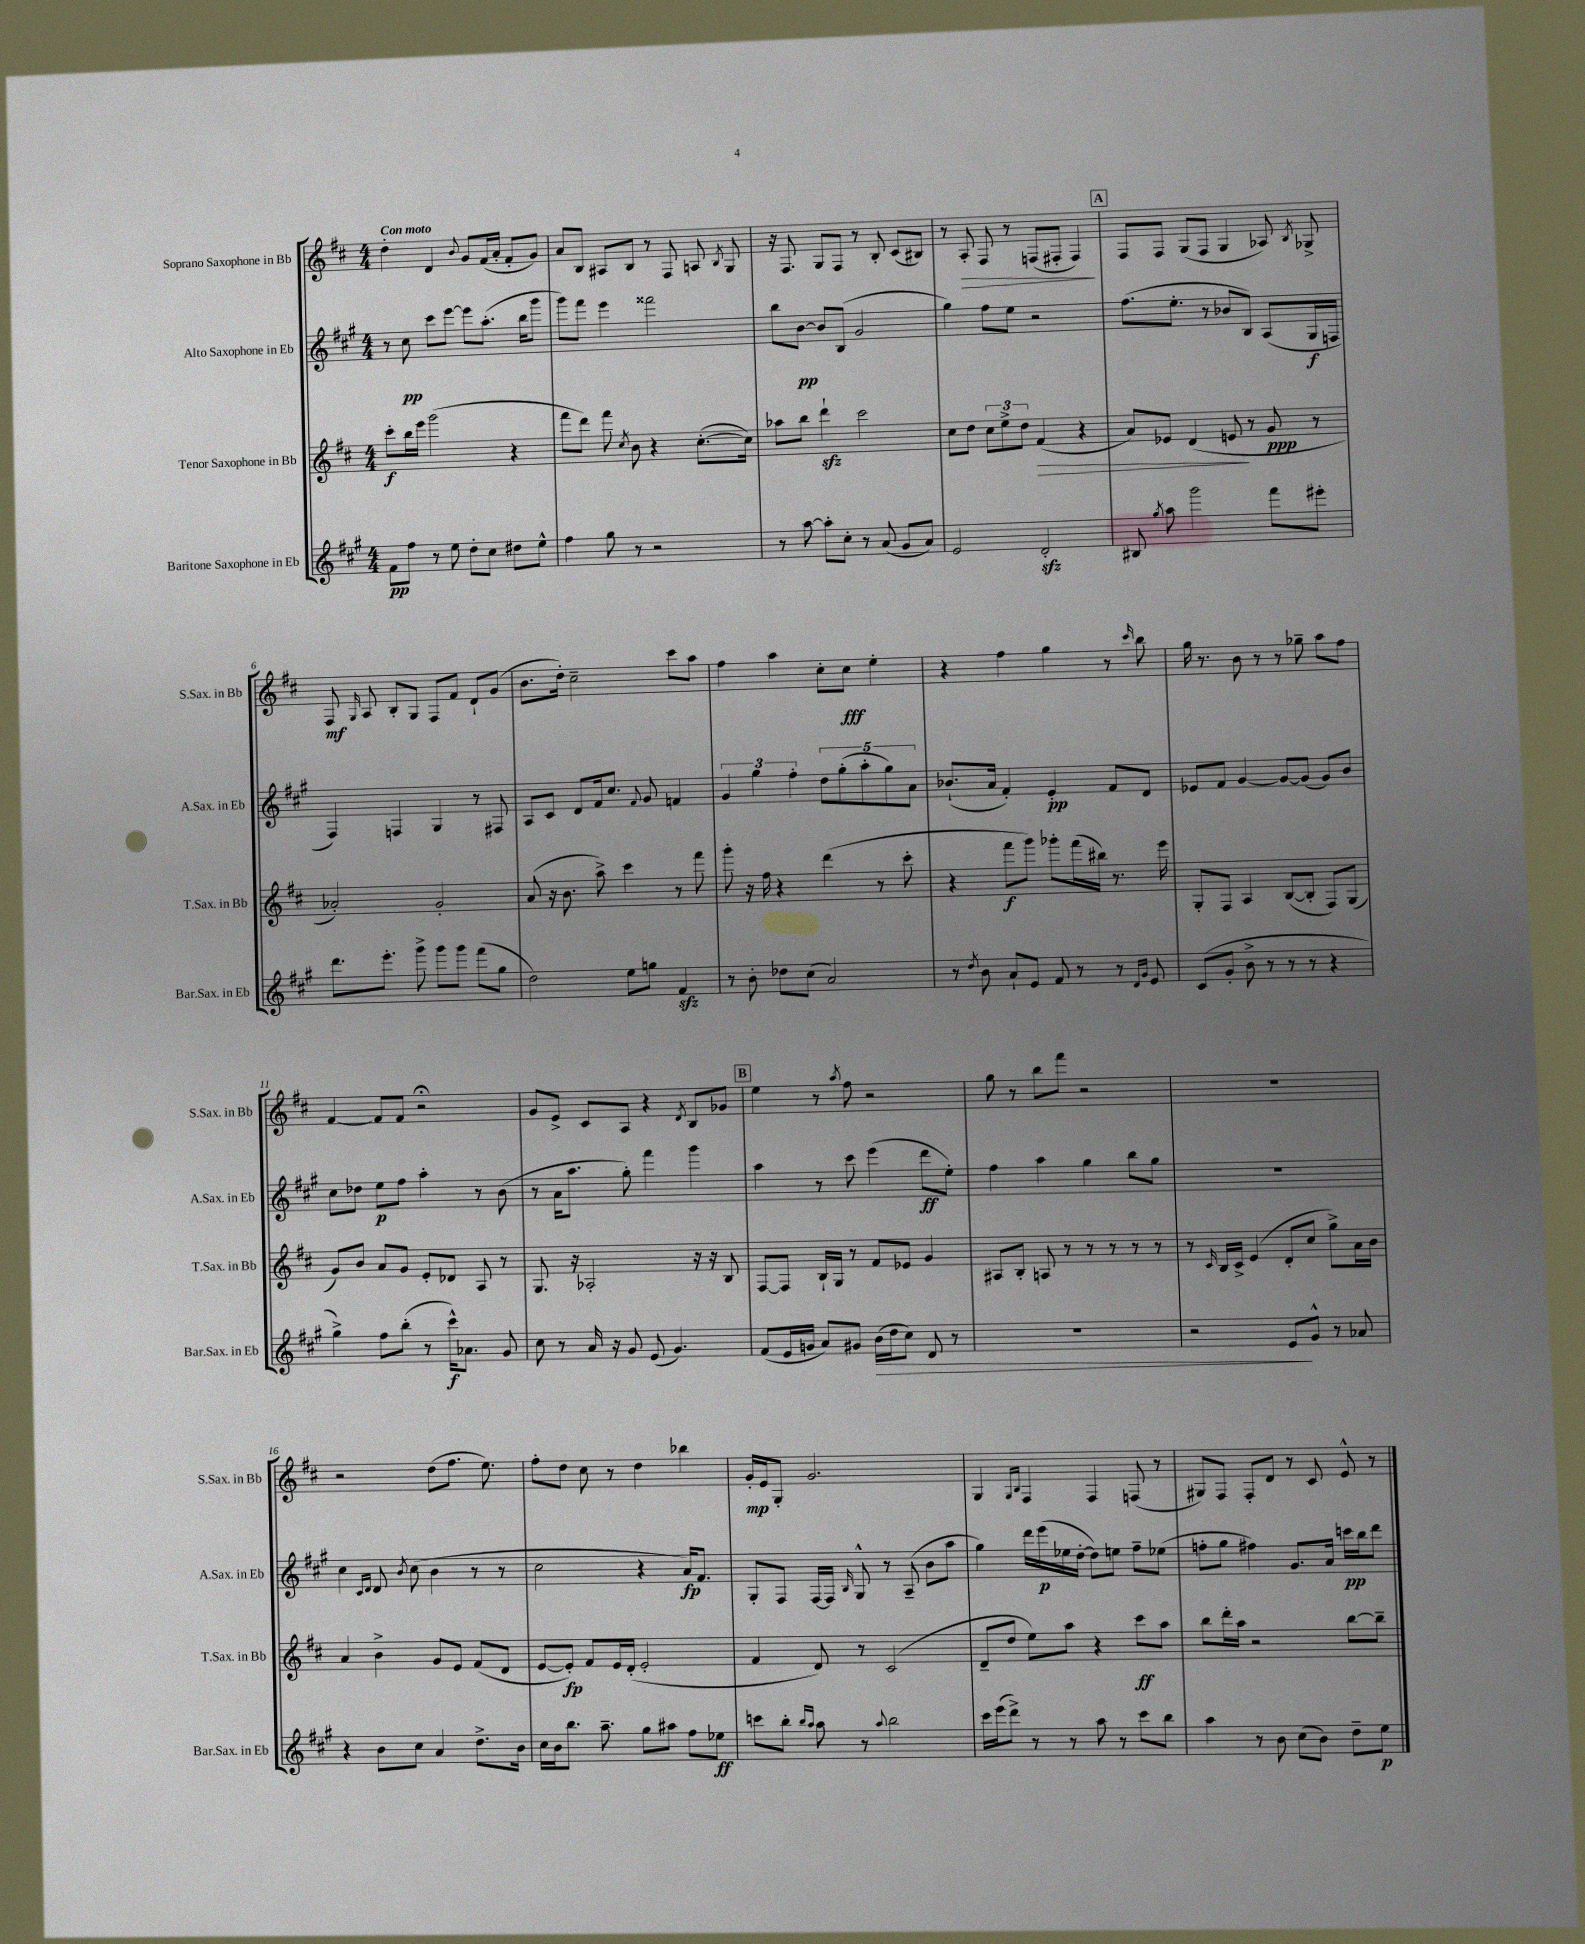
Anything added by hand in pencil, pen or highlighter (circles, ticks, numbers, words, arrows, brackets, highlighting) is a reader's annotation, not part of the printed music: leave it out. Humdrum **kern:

**kern	**dynam	**kern	**dynam	**kern	**dynam	**kern	**dynam
*part4	*part4	*part3	*part3	*part2	*part2	*part1	*part1
*staff4	*staff4	*staff3	*staff3	*staff2	*staff2	*staff1	*staff1
*I"Baritone Saxophone in Eb	*	*I"Tenor Saxophone in Bb	*	*I"Alto Saxophone in Eb	*	*I"Soprano Saxophone in Bb	*
*I'Bar.Sax. in Eb	*	*I'T.Sax. in Bb	*	*I'A.Sax. in Eb	*	*I'S.Sax. in Bb	*
*clefG2	*	*clefG2	*	*clefG2	*	*clefG2	*
*k[f#c#g#]	*	*k[f#c#]	*	*k[f#c#g#]	*	*k[f#c#]	*
*M4/4	*	*M4/4	*	*M4/4	*	*M4/4	*
=1	=1	=1	=1	=1	=1	=1	=1
!	!	!	!	!	!	!LO:TX:a:B:t=Con moto	!
8f#\L	pp	8ccc#'\L	f	8r	.	4dd'\	.
8ff#\J	.	16bb\L	.	8cc#\	pp	.	.
.	.	16eee\JJ	.	.	.	.	.
8r	.	(2ggg\	.	8ccc#\L	.	4d/	.
8ee\	.	.	.	[8eee\J	.	.	.
.	.	.	.	.	.	8qqb/	.
8dd'\L	.	.	.	8eee\L]	.	8g/L	.
8cc#\J	.	.	.	(8.aa'\J	.	(16f#/L	.
.	.	.	.	.	.	16a'/JJ	.
8dd#X\L	.	4r	.	.	.	8f#'/L	.
.	.	.	.	16bb\KL	.	.	.
8ee^^\J	.	.	.	8ggg#\J	.	8g/J)	.
=2	=2	=2	=2	=2	=2	=2	=2
4ff#\	.	8fff#\L	.	8ggg#\L)	.	8a/L	.
.	.	8ddd\J)	.	8fff#\J	.	8B/J	.
8gg#\	.	8fff#\	.	4eee\	.	8A#X/L	.
.	.	8qcc#/	.	.	.	.	.
8r	.	8b\	.	.	.	8B/J	.
2r	.	4r	.	2fff##X\	.	8r	.
.	.	.	.	.	.	8F#/	.
.	.	([8.cc#'\L	.	.	.	8An/	.
.	.	.	.	.	.	8qB/	.
.	.	.	.	.	.	8G/	.
.	.	16cc#\Jk])	.	.	.	.	.
=3	=3	=3	=3	=3	=3	=3	=3
8r	.	8aa-X\L	.	8bb\L	.	16r	.
.	.	.	.	.	.	8.F#/	.
[8aa\	.	8bb\J	.	[8b\J	pp	.	.
8aa'\L]	.	4dddzz`\	.	8b/L]	.	8G/L	.
8cc#'\J	.	.	.	(8B/J	.	8F#/J	.
8r	.	2ccc#\	.	2g#/	.	8r	.
(8a/	.	.	.	.	.	8B'/	.
8g#/L	.	.	.	.	.	(8c#/L	.
8a/J)	.	.	.	.	.	8B#X/J)	.
=4	=4	=4	=4	=4	=4	=4	=4
2e/	.	8cc#\L	.	4gg#\)	.	8r	.
!	!	!	!	!	!	!	!LO:HP:b
.	.	8dd\J	.	.	.	8A'/	>
.	.	12cc#\L	.	8ff#\L	.	8F#/	.
.	.	12ee^\	.	.	.	.	.
.	.	.	.	8ee\J	.	8r	.
.	.	12dd\J	.	.	.	.	.
!	!	!	!LO:HP:b	!	!	!	!
2dzz'/	.	(4f#/	>	2r	.	(8Fn/L	.
.	.	.	.	.	.	8F#X'/J	.
.	.	4r	.	.	.	4F#/)	.
.	.	.	.	.	.	.	]
!!LO:REH:place=s1:t=A
=5	=5	=5	=5	=5	=5	=5	=5
8B#X/	.	8a/L)	.	(8.ff#\L	.	8F#/L	.
8qgg#/	.	.	.	.	.	.	.
8aa\	.	8e-X/J	.	.	.	8F#/J	.
.	.	.	.	8.ee'\J	.	.	.
2ggg#\	.	(4d/	.	.	.	(8G/L	.
.	.	.	.	8r	.	8F#/J	.
.	.	8en/	.	8b-X/L	.	4G/	.
.	.	8r	]	8B/J)	.	.	.
8fff#\L	.	8g/	ppp	(8A/L	.	8A-X/)	.
.	.	.	.	.	.	8qB/	.
8eee#X'\J	.	8r	.	16G#/L	f	8G-X^/	.
.	.	.	.	16Fn/JJ	.	.	.
!!LO:LB:g=z
=6	=6	=6	=6	=6	=6	=6	=6
8.ddd\L	.	2a-X'/)	.	4F#/)	.	8F#/	mf
.	.	.	.	.	.	16qqG/	.
.	.	.	.	.	.	8A/	.
8.eee'\J	.	.	.	.	.	.	.
.	.	.	.	4Fn/	.	8B'/L	.
8ggg#^\	.	.	.	.	.	8G/J	.
8ggg#\L	.	2g'/	.	4G#/	.	8F#/L	.
8ggg#\J	.	.	.	.	.	8f#/J	.
(8fff#\L	.	.	.	8r	.	8d`/L	.
8gg#\J	.	.	.	8F#X/	.	(8g/J	.
=7	=7	=7	=7	=7	=7	=7	=7
2dd\)	.	(8a/	.	8A/L	.	8.b\L	.
.	.	16r	.	8c#/J	.	.	.
.	.	8.b\	.	.	.	16dd'\Jk)	.
.	.	.	.	8d/L	.	2cc#~\	.
.	.	8aa^\)	.	16f#/k	.	.	.
.	.	.	.	8.cc#/J	.	.	.
8ee\L	.	4ccc#\	.	.	.	.	.
.	.	.	.	8qqf#/	.	.	.
8ggn\J	.	.	.	8g#/	.	.	.
4f#zz/	.	8r	.	4fn/	.	8ccc#\L	.
.	.	8fff#\	.	.	.	8aa\J	.
=8	=8	=8	=8	=8	=8	=8	=8
8r	.	8ggg'\	.	6g#/	.	4ff#\	.
8b'\	.	16r	.	.	.	.	.
.	.	.	.	6gg#\	.	.	.
.	.	16ff#\	.	.	.	.	.
8dd-X\L	.	4r	.	.	.	4aa\	.
.	.	.	.	6ff#'\	.	.	.
(8cc#\J	.	.	.	.	.	.	.
2a/)	.	(4ddd\	.	10dd\L	.	8cc#'\L	.
.	.	.	.	(10gg#'\	.	.	.
.	.	.	.	.	.	8cc#\J	fff
.	.	.	.	10aa'\	.	.	.
.	.	8r	.	.	.	4ee'\	.
.	.	.	.	10gg#\)	.	.	.
.	.	8ccc#'\	.	.	.	.	.
.	.	.	.	10a\J	.	.	.
=9	=9	=9	=9	=9	=9	=9	=9
8r	.	4r	.	(8.b-X`/L	.	4r	.
8qdd/	.	.	.	.	.	.	.
8b\	.	.	.	.	.	.	.
.	.	.	.	16a/Jk	.	.	.
8a`/L	.	8fff#\L	f	4f#'/)	.	4ff#\	.
8e/J	.	8ggg\J)	.	.	.	.	.
8f#/	.	8ggg-X'\L	.	4e'/	pp	4gg\	.
8r	.	(16fff#\L	.	.	.	.	.
.	.	16bb#X\JJ)	.	.	.	.	.
8r	.	8.r	.	8f#/L	.	8r	.
16qqd/LL	.	.	.	.	.	.	.
16qqg#/JJ	.	.	.	.	.	16qqccc#/	.
8e/	.	.	.	8d/J	.	8bb\	.
.	.	16eee\	.	.	.	.	.
=10	=10	=10	=10	=10	=10	=10	=10
(8c#/L	.	8G'/L	.	8e-X/L	.	16gg\	.
.	.	.	.	.	.	8.r	.
8g#'/J	.	8F#/J	.	8f#/J	.	.	.
8b^\	.	4A/	.	[4g#/	.	8b\	.
8r	.	.	.	.	.	8r	.
8r	.	([8B/L	.	8g#/L_	.	8r	.
8r	.	8B'/J]	.	(8g#/J]	.	8gg-X~\	.
4r	.	8F#/L)	.	8g#/L)	.	8aa\L	.
.	.	(8G/J	.	8b/J	.	8ff#\J	.
!!LO:LB:g=z
=11	=11	=11	=11	=11	=11	=11	=11
4gg#^\)	.	8g/L)	.	8cc#\L	.	[4f#/	.
.	.	8b/J	.	8dd-X\J	.	.	.
8ff#\L	.	8a/L	.	8ee\L	p	8f#/L]	.
(8bb'\J	.	8g/J	.	8ff#\J	.	8f#/J	.
8r	.	8e'/L	.	4aa'\	.	2r;<	.
16ccc#^^\KL)	f	8d-X/J	.	.	.	.	.
8.a-X\J	.	.	.	.	.	.	.
.	.	8A/	.	8r	.	.	.
8g#/	.	8r	.	(8b\	.	.	.
=12	=12	=12	=12	=12	=12	=12	=12
8cc#\	.	8.G/	.	8r	.	8g/L	.
8r	.	.	.	16a\KL	.	8e^/J	.
.	.	16r	.	8.aa\J	.	.	.
16a/	.	2A-X'/	.	.	.	8c#/L	.
16r	.	.	.	.	.	.	.
8g#/	.	.	.	8gg#'\)	.	8A/J	.
(8e/	.	.	.	4fff#\	.	4r	.
4.g#/)	.	.	.	.	.	.	.
.	.	.	.	.	.	8qd/	.
.	.	16r	.	4ggg#\	.	8B/L	.
.	.	16r	.	.	.	.	.
.	.	8B/	.	.	.	8g-X/J	.
!!LO:REH:place=s1:t=B
=13	=13	=13	=13	=13	=13	=13	=13
(8f#/L	.	[8F#/L	.	4aa\	.	4ee\	.
16e/L	.	8F#/J]	.	.	.	.	.
16gn/JJ	.	.	.	.	.	.	.
8a/L)	.	16B`/LL	.	8r	.	8r	.
.	.	16G/JJ	.	.	.	.	.
.	.	.	.	.	.	8qaa/	.
8g#X/J	.	8r	.	8ccc#\	.	8ff#\	.
!	!LO:HP:b	!	!	!	!	!	!
(16b\LL	>	8f#/L	.	(4eee\	.	2r	.
16dd\J	.	.	.	.	.	.	.
8cc#\J)	.	8e-X/J	.	.	.	.	.
8d/	.	4g/	.	8ddd\L	ff	.	.
8r	.	.	.	8ee'\J)	.	.	.
=14	=14	=14	=14	=14	=14	=14	=14
1r	.	8A#X/L	.	4ff#\	.	8gg\	.
.	.	8B'/J	.	.	.	8r	.
.	.	8An/	.	4aa\	.	8bb\L	.
.	.	8r	.	.	.	8fff#\J	.
.	.	8r	.	4gg#\	.	2r	.
.	.	8r	.	.	.	.	.
.	.	8r	.	8bb\L	.	.	.
.	.	8r	.	8gg#\J	.	.	.
=15	=15	=15	=15	=15	=15	=15	=15
2r	.	8r	.	1r	.	1r	.
.	.	16qqc#/	.	.	.	.	.
.	.	16B/LL	.	.	.	.	.
.	.	16c#^/JJ	.	.	.	.	.
.	.	(4e/	.	.	.	.	.
8e/L	.	8d'/L	.	.	.	.	.
8g#^^/J	]	8cc#/J	.	.	.	.	.
8r	.	8gg^\L)	.	.	.	.	.
8a-X/	.	16a\L	.	.	.	.	.
.	.	16b\JJ	.	.	.	.	.
!!LO:LB:g=z
=16	=16	=16	=16	=16	=16	=16	=16
4r	.	4a/	.	4cc#\	.	2r	.
.	.	.	.	16qqc#/LL	.	.	.
.	.	.	.	16qqd/JJ	.	.	.
8b\L	.	4b^\	.	8d/	.	.	.
.	.	.	.	8qb/	.	.	.
8cc#\J	.	.	.	(8cc#\	.	.	.
4a/	.	8g/L	.	4b\	.	(8dd\L	.
.	.	8e/J	.	.	.	8.ff#\J	.
8.dd^\L	.	(8f#/L	.	8r	.	.	.
.	.	.	.	.	.	8.ee\)	.
.	.	8d/J	.	8r	.	.	.
16b\Jk	.	.	.	.	.	.	.
=17	=17	=17	=17	=17	=17	=17	=17
16cc#\LL	.	[8e/L	.	2cc#\	.	8ff#'\L	.
16b\J	.	.	.	.	.	.	.
8.bb\J	.	8e'/J])	fp	.	.	8dd\J	.
.	.	8f#/L	.	.	.	8cc#\	.
8.aa~\	.	.	.	.	.	.	.
.	.	16e/L	.	.	.	8r	.
.	.	(16d'/JJ	.	.	.	.	.
8gg#\L	.	2e'/	.	4r	.	4dd\	.
8aa#X\J	.	.	.	.	.	.	.
8ff#\L	.	.	.	16a/KL)	fp	4bb-X\	.
.	.	.	.	8.f#/J	.	.	.
8ee-X\J	ff	.	.	.	.	.	.
=18	=18	=18	=18	=18	=18	=18	=18
8cccn\L	.	4f#/	.	8G#'/L	.	16g'/LL	mp
.	.	.	.	.	.	16e/J	.
8bb'\J	.	.	.	8F#/J	.	8G'/J	.
16qqbb/LL	.	.	.	.	.	.	.
16qqaa/JJ	.	.	.	.	.	.	.
8aa\	.	8d/)	.	[16F#/LL	.	2.g/	.
.	.	.	.	16F#/JJ]	.	.	.
.	.	.	.	16qqB/	.	.	.
8r	.	8r	.	8G#^^/	.	.	.
8qqaa/	.	.	.	.	.	.	.
2bb\	.	(2c#/	.	8r	.	.	.
.	.	.	.	(8A~/	.	.	.
.	.	.	.	8b\L	.	.	.
.	.	.	.	8aa\J	.	.	.
=19	=19	=19	=19	=19	=19	=19	=19
16ccc#\LL	.	8d~/L	.	4gg#\)	.	4G/	.
(16eee\J	.	.	.	.	.	.	.
8ddd^\J)	.	8dd/J	.	.	.	.	.
.	.	.	.	.	.	16qqG/LL	.
.	.	.	.	.	.	16qqB/JJ	.
8r	.	8ee\L)	.	16ddd\LL	.	4F#/	.
.	.	.	.	(16eee\	p	.	.
8r	.	8aa\J	.	16ee-X\	.	.	.
.	.	.	.	[16dd'\JJ	.	.	.
8aa\	.	4r	.	8dd\L])	.	4F#/	.
8r	.	.	.	8een\J	.	.	.
8ccc#\L	.	8ccc#\L	ff	8ff#~\L	.	(8Fn/	.
8bb\J	.	8aa\J	.	(8ee-X\J	.	8r	.
=20	=20	=20	=20	=20	=20	=20	=20
4aa\	.	8bb\L	.	8ffn'\L	.	8G#X/L)	.
.	.	16ddd'\L	.	8gg#\J	.	8F#/J	.
.	.	16aa\JJ	.	.	.	.	.
8r	.	2r	.	4ff#X\)	.	8F#'/L	.
8b\	.	.	.	.	.	8d/J	.
(8cc#\L	.	.	.	8.g#/L	.	8r	.
8b\J)	.	.	.	.	.	8c#/	.
.	.	.	.	16a/Jk	.	.	.
8dd~\L	.	[8bb\L	.	16cccn\LL	pp	8e^^/	.
.	.	.	.	16bb\J	.	.	.
8ee\J	p	8bb~\J]	.	8ddd\J	.	8r	.
==	==	==	==	==	==	==	==
*-	*-	*-	*-	*-	*-	*-	*-
